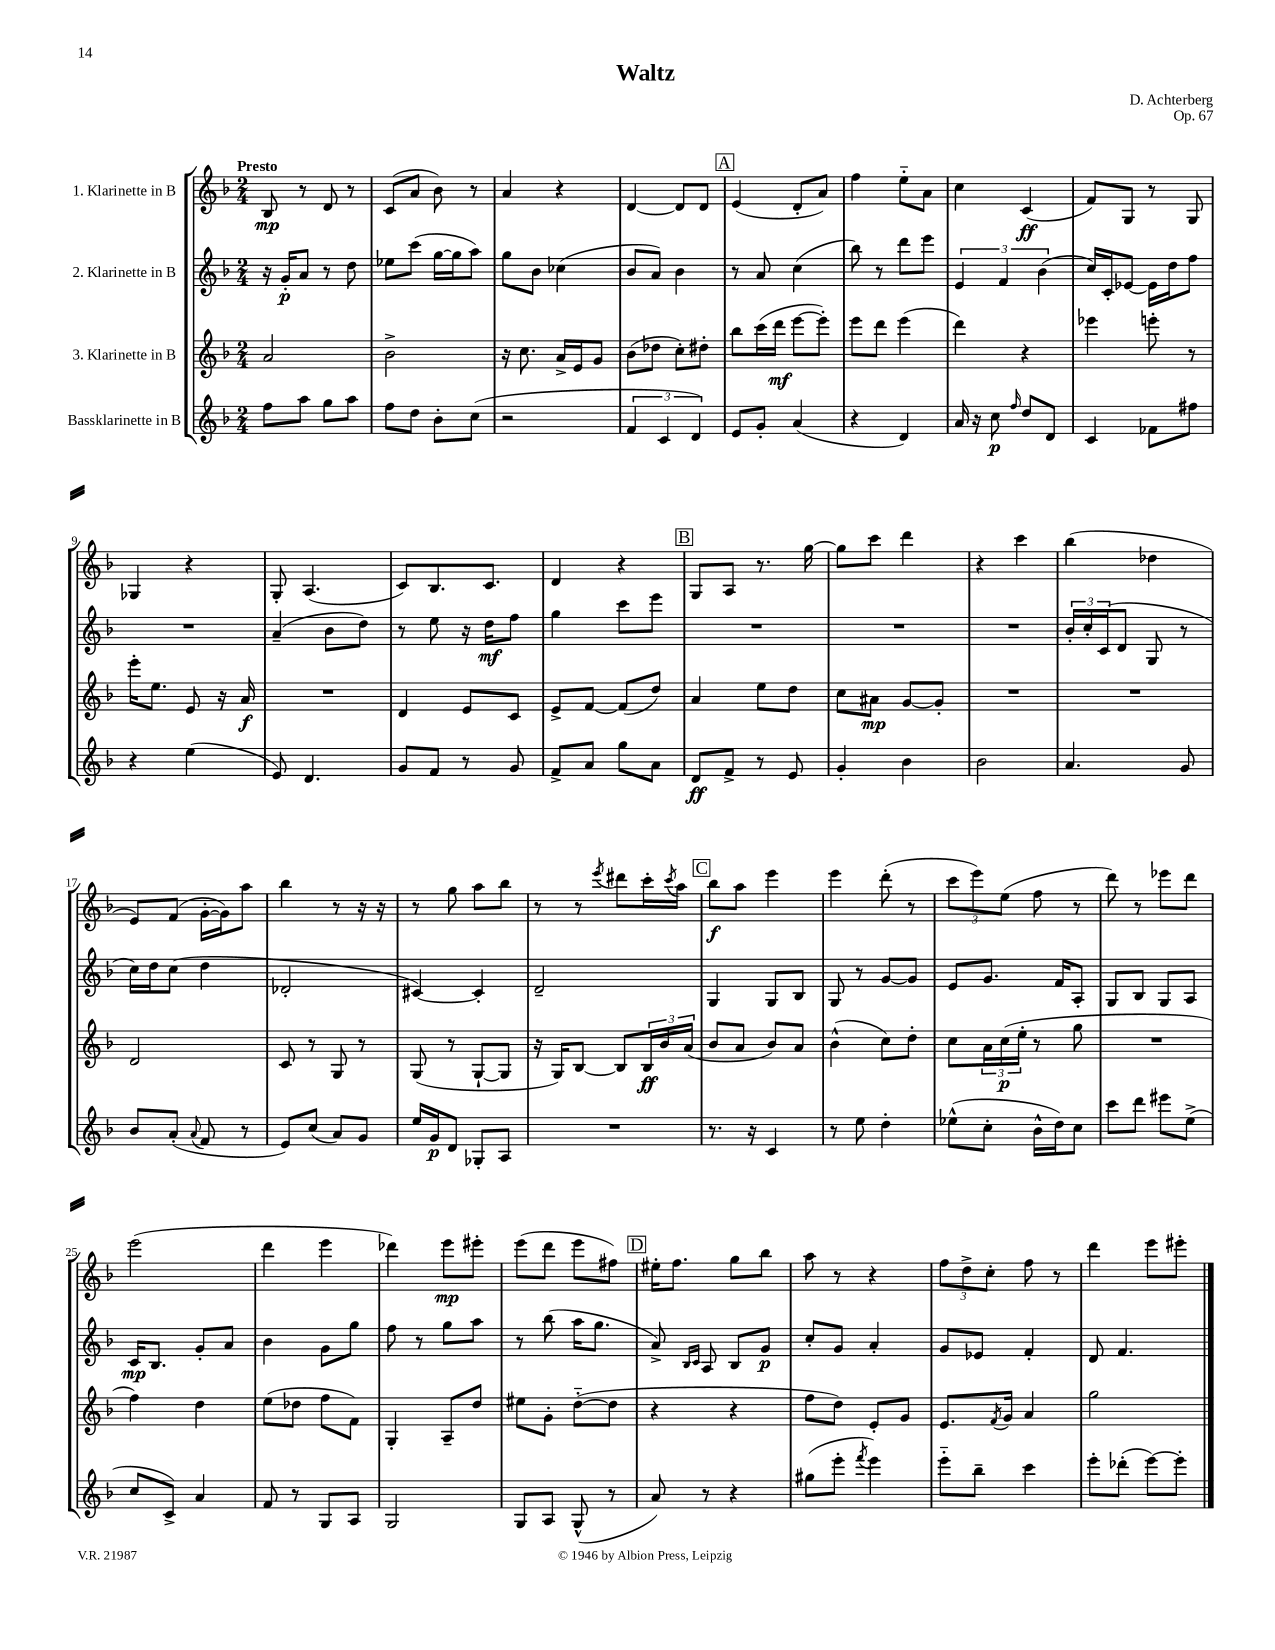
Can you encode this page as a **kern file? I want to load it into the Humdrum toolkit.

**kern	**dynam	**kern	**dynam	**kern	**dynam	**kern	**dynam
*part4	*part4	*part3	*part3	*part2	*part2	*part1	*part1
*staff4	*staff4	*staff3	*staff3	*staff2	*staff2	*staff1	*staff1
*I"Bassklarinette in B	*	*I"3. Klarinette in B	*	*I"2. Klarinette in B	*	*I"1. Klarinette in B	*
*clefG2	*	*clefG2	*	*clefG2	*	*clefG2	*
*k[b-]	*	*k[b-]	*	*k[b-]	*	*k[b-]	*
*M2/4	*	*M2/4	*	*M2/4	*	*M2/4	*
=1	=1	=1	=1	=1	=1	=1	=1
!	!	!	!	!	!	!LO:TX:a:B:t=Presto	!
8ff\L	.	2a/	.	16r	.	8B-/	mp
.	.	.	.	16g'/KL	p	.	.
8aa\J	.	.	.	8a/J	.	8r	.
8gg\L	.	.	.	8r	.	8d/	.
8aa\J	.	.	.	8dd\	.	8r	.
=2	=2	=2	=2	=2	=2	=2	=2
8ff\L	.	2b-^\	.	8ee-X\L	.	(8c/L	.
8dd\J	.	.	.	(8ccc\J	.	8a/J	.
8b-'\L	.	.	.	[16gg\LL	.	8b-\)	.
.	.	.	.	16gg\J]	.	.	.
(8cc\J	.	.	.	8aa\J)	.	8r	.
=3	=3	=3	=3	=3	=3	=3	=3
2r	.	16r	.	8gg\L	.	4a/	.
.	.	8.cc\	.	.	.	.	.
.	.	.	.	8b-\J	.	.	.
.	.	16a^/LL	.	(4cc-X\	.	4r	.
.	.	16e/J	.	.	.	.	.
.	.	8g/J	.	.	.	.	.
=4	=4	=4	=4	=4	=4	=4	=4
6f/	.	(8b-\L	.	8b-/L	.	[4d/	.
.	.	8dd-X\J	.	8a/J)	.	.	.
6c/	.	.	.	.	.	.	.
.	.	8cc'\L)	.	4b-\	.	8d/L]	.
6d/)	.	.	.	.	.	.	.
.	.	8dd#X'\J	.	.	.	8d/J	.
!!LO:REH:place=s1:t=A
=5	=5	=5	=5	=5	=5	=5	=5
8e/L	.	8bb-\L	.	8r	.	(4e/	.
8g'/J	.	(16ccc\L	.	8a/	.	.	.
.	.	16ddd\JJ	mf	.	.	.	.
(4a/	.	[8eee\L	.	(4cc\	.	8d'/L	.
.	.	8eee'\J])	.	.	.	8a/J)	.
=6	=6	=6	=6	=6	=6	=6	=6
4r	.	8eee\L	.	8bb-\)	.	4ff\	.
.	.	8ddd\J	.	8r	.	.	.
4d/)	.	(4eee\	.	8ddd\L	.	8ee\L	.
.	.	.	.	8eee\J	.	8a\J	.
=7	=7	=7	=7	=7	=7	=7	=7
16a/	.	4ddd\)	.	6e/	.	4cc\	.
16r	.	.	.	.	.	.	.
8cc\	p	.	.	.	.	.	.
.	.	.	.	6f/	.	.	.
16qqff/	.	.	.	.	.	.	.
8dd/L	.	4r	.	.	.	(4c/	ff
.	.	.	.	(6b-\	.	.	.
8d/J	.	.	.	.	.	.	.
=8	=8	=8	=8	=8	=8	=8	=8
4c/	.	4eee-X\	.	16cc/LL)	.	8f/L)	.
.	.	.	.	16c'/J	.	.	.
.	.	.	.	[8e-X/J	.	8G/J	.
8f-X\L	.	8eeen'\	.	16e-\LL]	.	8r	.
.	.	.	.	16dd\J	.	.	.
8ff#X\J	.	8r	.	8ff\J	.	8G/	.
!!LO:LB:g=z
=9	=9	=9	=9	=9	=9	=9	=9
4r	.	16eee'\KL	.	2r	.	4G-X/	.
.	.	8.ee\J	.	.	.	.	.
(4ee\	.	8e/	.	.	.	4r	.
.	.	16r	.	.	.	.	.
.	.	16a/	f	.	.	.	.
=10	=10	=10	=10	=10	=10	=10	=10
8e/)	.	2r	.	(4a~/	.	8G'/	.
4.d/	.	.	.	.	.	(4.A/	.
.	.	.	.	8b-\L	.	.	.
.	.	.	.	8dd\J)	.	.	.
=11	=11	=11	=11	=11	=11	=11	=11
8g/L	.	4d/	.	8r	.	8c/L)	.
8f/J	.	.	.	8ee\	.	8.B-/	.
8r	.	8e/L	.	16r	.	.	.
.	.	.	.	16dd\KL	mf	8.c/J	.
8g/	.	8c/J	.	8ff\J	.	.	.
=12	=12	=12	=12	=12	=12	=12	=12
8f^/L	.	8e^/L	.	4gg\	.	4d/	.
8a/J	.	[8f/J	.	.	.	.	.
8gg\L	.	(8f/L]	.	8ccc\L	.	4r	.
8a\J	.	8dd/J)	.	8eee\J	.	.	.
!!LO:REH:place=s1:t=B
=13	=13	=13	=13	=13	=13	=13	=13
8d/L	ff	4a/	.	2r	.	8G/L	.
8f^/J	.	.	.	.	.	8A/J	.
8r	.	8ee\L	.	.	.	8.r	.
8e/	.	8dd\J	.	.	.	.	.
.	.	.	.	.	.	[16gg\	.
=14	=14	=14	=14	=14	=14	=14	=14
4g'/	.	8cc\L	.	2r	.	8gg\L]	.
.	.	8a#X\J	mp	.	.	8ccc\J	.
4b-\	.	[8g/L	.	.	.	4ddd\	.
.	.	8g'/J]	.	.	.	.	.
=15	=15	=15	=15	=15	=15	=15	=15
2b-\	.	2r	.	2r	.	4r	.
.	.	.	.	.	.	4ccc\	.
=16	=16	=16	=16	=16	=16	=16	=16
4.a/	.	2r	.	24b-'/LL	.	(4bb-\	.
.	.	.	.	24cc'/	.	.	.
.	.	.	.	(24c/J	.	.	.
.	.	.	.	8d/J	.	.	.
.	.	.	.	8G/	.	4dd-X\	.
8g/	.	.	.	8r	.	.	.
!!LO:LB:g=z
=17	=17	=17	=17	=17	=17	=17	=17
8b-/L	.	2d/	.	16cc\LL)	.	8e/L)	.
.	.	.	.	16dd\J	.	.	.
(8a'/J	.	.	.	(8cc\J	.	(8f/J	.
8qqa/	.	.	.	.	.	.	.
8f/	.	.	.	4dd\	.	[16g'\LL	.
.	.	.	.	.	.	16g\J])	.
8r	.	.	.	.	.	8aa\J	.
=18	=18	=18	=18	=18	=18	=18	=18
8e/L)	.	8c/	.	2d-X'/	.	4bb-\	.
(8cc/J	.	8r	.	.	.	.	.
8a/L)	.	8G/	.	.	.	8r	.
8g/J	.	8r	.	.	.	16r	.
.	.	.	.	.	.	16r	.
=19	=19	=19	=19	=19	=19	=19	=19
16ee/LL	.	(8G/	.	[4c#X/)	.	8r	.
16g/J	p	.	.	.	.	.	.
8d/J	.	8r	.	.	.	8gg\	.
8G-X'/L	.	[8G`/L	.	4c#'/]	.	8aa\L	.
8A/J	.	8G/J]	.	.	.	8bb-\J	.
=20	=20	=20	=20	=20	=20	=20	=20
2r	.	16r	.	2d~/	.	8r	.
.	.	16G/KL)	.	.	.	.	.
.	.	[8B-/J	.	.	.	8r	.
.	.	.	.	.	.	8qeee/	.
.	.	8B-/L]	.	.	.	8ddd#X\L	.
.	.	24B-/L	ff	.	.	16ccc'\L	.
.	.	24b-/	.	.	.	.	.
.	.	.	.	.	.	8qccc/	.
.	.	.	.	.	.	16aa\JJ	.
.	.	(24a/JJ	.	.	.	.	.
!!LO:REH:place=s1:t=C
=21	=21	=21	=21	=21	=21	=21	=21
8.r	.	8b-/L	.	4G/	.	8bb-\L	f
.	.	8a/J	.	.	.	8aa\J	.
16r	.	.	.	.	.	.	.
4c/	.	8b-/L)	.	8G/L	.	4eee\	.
.	.	8a/J	.	8B-/J	.	.	.
=22	=22	=22	=22	=22	=22	=22	=22
8r	.	(4b-^^\	.	8G/	.	4eee\	.
8ee\	.	.	.	8r	.	.	.
4dd'\	.	8cc\L)	.	[8g/L	.	(8ddd'\	.
.	.	8dd'\J	.	8g/J]	.	8r	.
=23	=23	=23	=23	=23	=23	=23	=23
(8ee-X^^\L	.	8cc\L	.	8e/L	.	12ccc\L	.
.	.	.	.	.	.	12eee\)	.
8cc'\J	.	24a\L	.	8.g/J	.	.	.
.	.	(24cc\	p	.	.	(12ee\J	.
.	.	24ee'\JJ	.	.	.	.	.
16b-^^\LL	.	8r	.	.	.	8ff\	.
16dd\J)	.	.	.	16f/KL	.	.	.
8cc\J	.	8gg\	.	8A'/J	.	8r	.
=24	=24	=24	=24	=24	=24	=24	=24
8ccc\L	.	2r	.	8G/L	.	8ddd\)	.
8ddd\J	.	.	.	8B-/J	.	8r	.
8eee#X\L	.	.	.	8G/L	.	8eee-X\L	.
(8ee^\J	.	.	.	8A/J	.	8ddd\J	.
!!LO:LB:g=z
=25	=25	=25	=25	=25	=25	=25	=25
8cc/L	.	4ff\)	.	16c/KL	mp	(2eee\	.
.	.	.	.	8.B-/J	.	.	.
8c^/J)	.	.	.	.	.	.	.
4a/	.	4dd\	.	8g'/L	.	.	.
.	.	.	.	8a/J	.	.	.
=26	=26	=26	=26	=26	=26	=26	=26
8f/	.	(8ee\L	.	4b-\	.	4ddd\	.
8r	.	8dd-X\J	.	.	.	.	.
8G/L	.	8ff\L	.	8g\L	.	4eee\	.
8A/J	.	8f\J)	.	8gg\J	.	.	.
=27	=27	=27	=27	=27	=27	=27	=27
2G/	.	4G'/	.	8ff\	.	4ddd-X\)	.
.	.	.	.	8r	.	.	.
.	.	8A~/L	.	8gg\L	.	8eee\L	mp
.	.	8dd/J	.	8aa\J	.	8eee#X'\J	.
=28	=28	=28	=28	=28	=28	=28	=28
8G/L	.	8ee#X\L	.	8r	.	(8eee\L	.
8A/J	.	8g'\J	.	(8bb-\	.	8ddd\J	.
(8G^^/	.	([8dd\L	.	16aa\KL	.	8eee\L	.
.	.	.	.	8.gg\J	.	.	.
8r	.	8dd\J]	.	.	.	8ff#X\J)	.
!!LO:REH:place=s1:t=D
=29	=29	=29	=29	=29	=29	=29	=29
8a/)	.	4r	.	8a^/)	.	16ee#X'\KL	.
.	.	.	.	.	.	8.ff\J	.
.	.	.	.	16qqB-/LL	.	.	.
.	.	.	.	16qqc/JJ	.	.	.
8r	.	.	.	8A/	.	.	.
4r	.	4r	.	8B-/L	.	8gg\L	.
.	.	.	.	8g/J	p	8bb-\J	.
=30	=30	=30	=30	=30	=30	=30	=30
(8gg#X\L	.	8ff\L	.	8cc'/L	.	8aa\	.
8eee'\J	.	8dd\J)	.	8g/J	.	8r	.
8qfff/	.	.	.	.	.	.	.
4eee\)	.	8e'/L	.	4a'/	.	4r	.
.	.	8g/J	.	.	.	.	.
=31	=31	=31	=31	=31	=31	=31	=31
8eee\L	.	8.e/L	.	8g/L	.	12ff\L	.
.	.	.	.	.	.	12dd^\	.
8bb-~\J	.	.	.	8e-X/J	.	.	.
.	.	.	.	.	.	12cc'\J	.
.	.	8qf/	.	.	.	.	.
.	.	16g/Jk	.	.	.	.	.
4ccc\	.	4a/	.	4f'/	.	8ff\	.
.	.	.	.	.	.	8r	.
=32	=32	=32	=32	=32	=32	=32	=32
8eee'\L	.	2gg\	.	8d/	.	4ddd\	.
(8ddd-X'\J	.	.	.	4.f/	.	.	.
[8eee\L)	.	.	.	.	.	8eee\L	.
8eee'\J]	.	.	.	.	.	8eee#X'\J	.
==	==	==	==	==	==	==	==
*-	*-	*-	*-	*-	*-	*-	*-
